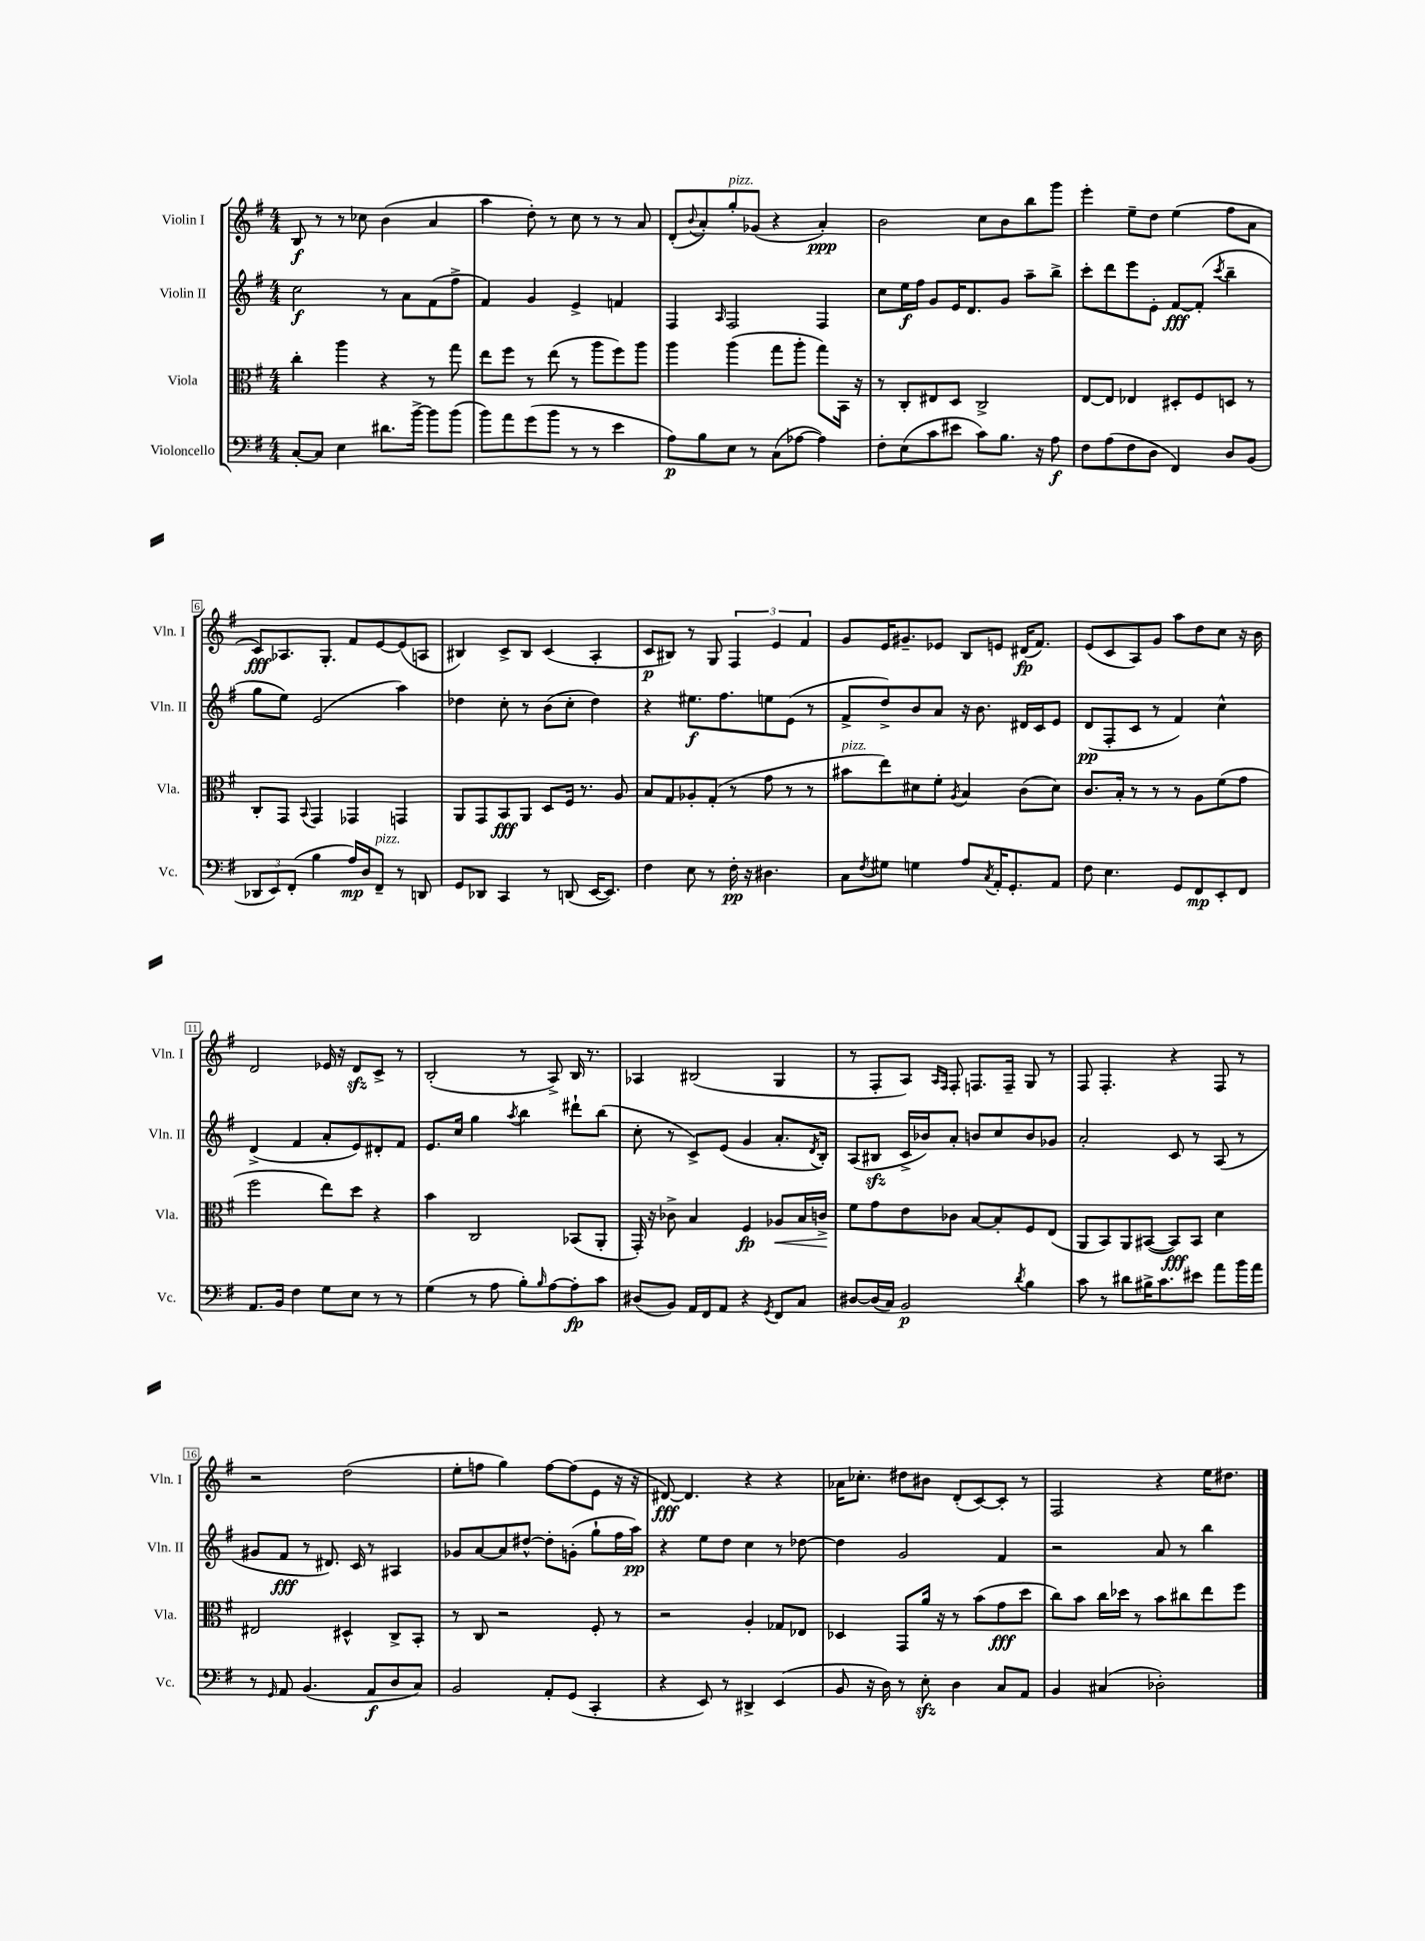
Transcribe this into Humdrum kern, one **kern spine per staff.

**kern	**kern	**kern	**kern
*staff4	*staff3	*staff2	*staff1
*clefF4	*clefC3	*clefG2	*clefG2
*k[f#]	*k[f#]	*k[f#]	*k[f#]
*M4/4	*M4/4	*M4/4	*M4/4
[8C'	4cc'	2cc	8B
8C]	.	.	8r
4E	4aa	.	8r
.	.	.	8cc-
8.d#	4r	8r	(4b
.	.	8a	.
[16b^	.	.	.
8b]	8r	(8f#	4a
(8b	8gg	8ff#^	.
=	=	=	=
8b)	8ee	4f#)	4aa
8a	8ff#	.	.
(8g	8r	4g	8dd')
8b	(8ee	.	8r
8r	8r	4e^	8cc
8r	8aa	.	8r
4e	8ff#)	4f	8r
.	8aa	.	8a
=	=	=	=
8A)	4aa	4F#	(8d'
.	.	.	8qqb
8B	.	.	8a')
.	.	16qqA	.
8E	(4aa	2F#	8gg'
8r	.	.	(8g-
(8C	8gg	.	4r
[8A-	8aa'	.	.
4A-])	8gg)	4F#	4a')
.	16BB	.	.
.	16r	.	.
=	=	=	=
8F#'	8r	8cc	2b
(8E	8C'	16ee	.
.	.	16ff#	.
8c	8E#	8g	.
8e#	8D	16e	.
.	.	8.d	.
8c)	2C^	.	8cc
8.B	.	8g	8b
.	.	8aa~	8bb
16r	.	.	.
8A	.	8bb^	8ggg
=	=	=	=
8F#	[8E	8ccc'	4eee'
(8A	8E]	8ddd	.
8F#	4E-	8eee	8ee~
8D	.	8e'	8dd
4FF#)	8D#'	[8f#	(4ee
.	8F#	(8f#']	.
.	.	8qccc	.
8D	8D	4bb~	8ff#
(8BB	8r	.	8a
=	=	=	=
12DD-	8C'	8gg	8c)
12EE)	.	.	.
.	8GG	8ee)	8.A-
(12FF#'	.	.	.
.	8qqBB	.	.
4B	4GG	(2e	.
.	.	.	8.G'
16A)	4GG-	.	8f#
16D	.	.	.
8FF#~	.	.	[8e
8r	4GG	4aa)	(8e]
8DD	.	.	8A
=	=	=	=
8GG	8AA	4dd-	4B#)
8DD-	8GG	.	.
4CC	8BB	8cc'	8c^
.	8AA	8r	8B#
8r	8D	(8b	(4c
(8DD	16F#	8cc'	.
.	8.r	.	.
[16EE	.	4dd-)	4A'
8.EE])	.	.	.
.	8A	.	.
=	=	=	=
4F#	8B	4r	8c
.	8G	.	8B#)
8E	8A-'	8.ee#	8r
8r	(8G'	.	8G
.	.	8.ff#	.
16F#'	8r	.	6F#
16r	.	.	.
4.D#	8g	8ee	.
.	.	.	6e
.	8r	(8e	.
.	.	.	6f#
.	8r	8r	.
=	=	=	=
8C	8b#	8f#^	8g
8qF#	.	.	.
8G#	8ee)	8dd^)	16e
.	.	.	8.g#~
4G	8d#	8b	.
.	8f#'	8a	8e-
.	8qA	.	.
8A	4B	16r	8B
.	.	8.b	.
8qC	.	.	.
16AA'	.	.	8e
8.GG'	.	.	.
.	(8c	16d#	(16d#
.	.	16c	8.f#)
8AA	8d#)	8e	.
=	=	=	=
8F#	8.c	(8d	(8e
4.E	.	8F#'	8c
.	16B'	.	.
.	8r	8c	8A)
.	8r	8r	8g
8GG	8r	4f#)	8aa
8FF#	8A	.	8dd
8EE'	(8f#	4cc^^	8cc
8FF#	8g	.	16r
.	.	.	16b
=	=	=	=
8.AA	2ff#	(4d^	2d
16BB	.	.	.
4F#	.	4f#	.
8G	8ee)	8a'	16e-
.	.	.	16r
8E	8dd	8e)	8d
8r	4r	8d#'	8c^
8r	.	8f#	8r
=	=	=	=
(4G	4b	8.e	(2B'
.	.	16cc	.
8r	2C	4gg	.
8A	.	.	.
.	.	8qaa	.
8B')	.	4bb	8r
16qqB	.	.	.
[8A	.	.	8A^)
8A']	(8BB-	8ddd#`	16B
.	.	.	8.r
8c	8AA'	(8bb	.
=	=	=	=
(8D#	16GG')	8cc'	4A-
.	16r	.	.
8BB)	8c-^	8r	.
16AA	4B	8c^)	(2B#
16FF#	.	.	.
8AA	.	(8e	.
4r	4F#	4g	.
8qGG	.	.	.
8FF#	8A-	8.a'	4G
8C	16B	.	.
.	.	8qd	.
.	16c^	16B')	.
=	=	=	=
[8D#	8f#	(8A	8r
(16D#]	8g	8B#	8F#'
16C)	.	.	.
2BB	8e	16c^	8A)
.	.	16b-)	.
.	.	.	16qqA
.	.	.	16qqF#
.	8c-	8a'	8F#'
.	[8B	8b	8.F
.	8B']	8cc	.
.	.	.	16F~
8qd	.	.	.
4B	8F#	8b	8G
.	(8E	8g-	8r
=	=	=	=
8c	8AA	2a'	8F#
8r	8BB)	.	4.F#'
8d#	8AA	.	.
16B#^	([8BB#	.	.
8.c	.	.	.
.	8BB#])	8c	4r
8e#	8BB#	8r	.
8a	4d	(8A	8F#
16b	.	8r	8r
16a	.	.	.
=	=	=	=
8r	2E#	8g#	2r
16qqGG	.	.	.
8AA	.	8f#	.
(4.BB	.	8r	.
.	.	8.d#)	.
.	4D#^^	.	(2dd
.	.	16c	.
8AA	.	8r	.
8D	8C^	4A#	.
8C)	8BB'	.	.
=	=	=	=
2BB	8r	8g-	8ee'
.	8C	[8a	8ff
.	2r	8a]	4gg)
.	.	[8dd#^^	.
8AA'	.	8dd#']	[8ff
(8GG	.	(8g'	(8ff]
4CC'	8F#'	8gg`	8e
.	8r	16ff#	16r
.	.	16aa)	16r
=	=	=	=
4r	2r	4r	[8d#)
.	.	.	4.d#]
8EE)	.	8ee	.
8r	.	8dd	.
4DD#^	4A'	4cc	4r
(4EE	8G-	8r	4r
.	8E-	[8dd-	.
=	=	=	=
8BB	4D-	4dd-]	16a-
.	.	.	8.cc-'
16r	.	.	.
16D)	.	.	.
8r	8GG	2g	8dd#
8E'	16a	.	8b#
.	16r	.	.
4D	8r	.	(8d'
.	(8b	.	[8c)
8C	8g	4f#	8c']
8AA	8dd	.	8r
=	=	=	=
4BB	8cc)	2r	2F#
.	8b	.	.
(4C#	16cc	.	.
.	16dd-	.	.
.	8r	.	.
2D-')	8b	8a	4r
.	8cc#	8r	.
.	8ee	4bb	16ee
.	.	.	8.dd#
.	8ff#	.	.
==	==	==	==
*-	*-	*-	*-
